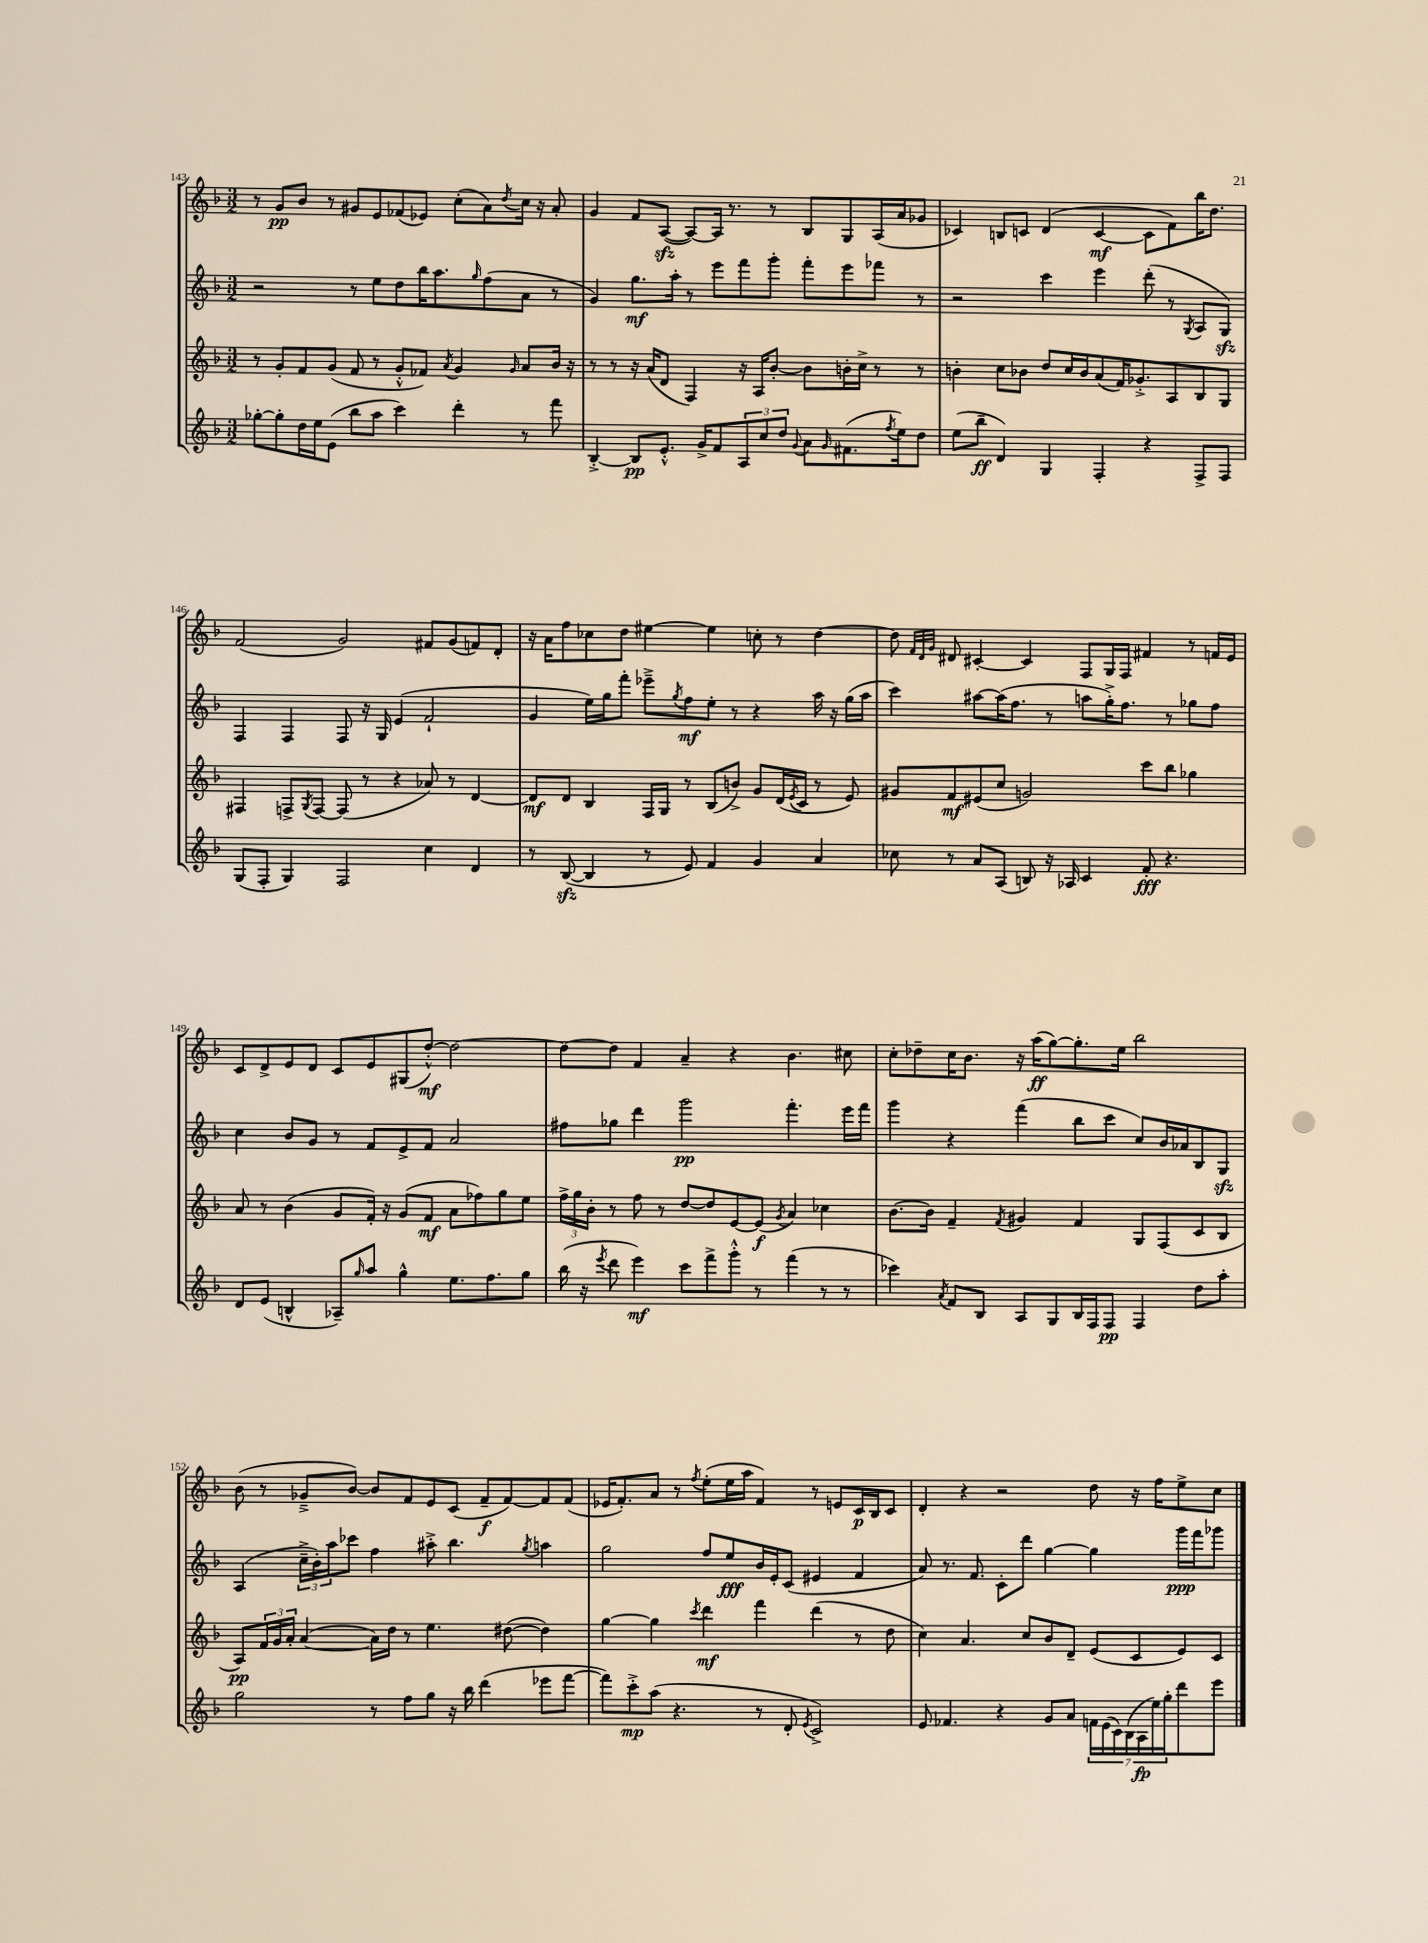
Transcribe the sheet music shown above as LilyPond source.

<<
\new StaffGroup <<
\new Staff = "s0" {
    \clef treble \key f \major \numericTimeSignature \time 3/2
    r8 g'8\pp bes'8 r8 gis'8 e'8 fes'8( ees'8) c''8-.( a'8) \acciaccatura { d''8 } c''16 r16 a'8-. |
    g'4 f'8 a8~\sfz( a8~) a16 r8. r8 bes8 g8 a16( a'16 ges'8 |
    ces'4) b8 c'8 d'4( c'4~\mf c'8 f'8) bes''16 d''8. |
    f'2( g'2) fis'8 g'8( f'8) d'8-. |
    r16 a'16 f''8 ces''8 d''8 eis''4~ eis''4 c''8-. r8 d''4~ |
    d''8 \grace { f'32 d'32 g'32 } dis'8 cis'4~-. cis'4 f8 g16 f16 fis'4 r8 f'16 e'16 |
    c'8 d'8-> e'8 d'8 c'8 e'8 gis8( d''8~-.-^\mf) d''2~ |
    d''8~ d''8 f'4 a'4-- r4 bes'4. cis''8 |
    c''8-. des''8-- c''16 bes'8. r16 a''16\ff( g''8~) g''8.-. e''16 bes''2 |
    bes'8( r8 ges'8---> bes'8~) bes'8 f'8 e'8 c'8( f'8--\f f'8~) f'8 f'8( |
    ees'16 f'8.-.) a'8 r8 \acciaccatura { f''8 } e''8-.( e''16 a''16 f'4) r8 e'8 c'16\p bes16 c'8 |
    d'4-. r4 r2 d''8 r16 f''16 e''8-> c''8 \bar "|." |
}
\new Staff = "s1" {
    \clef treble \key f \major \numericTimeSignature \time 3/2
    r2 r8 e''8 d''8 bes''16 a''8. \grace { g''16 } f''8( a'8 r8 |
    g'4) g''8.\mf a''16-. r8 e'''8 f'''8 g'''8-. f'''8-. e'''8 fes'''8 r8 |
    r2 c'''4 e'''4 d'''8-.( r8 \acciaccatura { g8 } a8 g8\sfz) |
    f4 f4 f8 r16 g16 e'4( f'2-! |
    g'4 e''16) g''16 f'''8-. ees'''8---> \acciaccatura { g''8 } f''8\mf e''8-. r8 r4 a''16 r16 g''16( a''16 |
    c'''4) ais''8~ ais''16( f''8. r8 a''8 g''16-.->) f''8. r8 ges''8 f''8 |
    c''4 bes'8 g'8 r8 f'8 e'8-> f'8 a'2 |
    fis''8 ges''8 d'''4 g'''2\pp f'''4.-. e'''16 f'''16 |
    g'''4 r4 f'''4( bes''8 c'''8 c''8) bes'16 aes'16 bes8 g8\sfz |
    a4( \tuplet 3/2 { c''16---> bes'16-.) a''16 } ces'''8 f''4 ais''8-.-> bes''4. \acciaccatura { g''8 } a''4 |
    g''2 f''8 e''8\fff bes'16 e'16-. c'8( eis'4 f'4 |
    a'8) r8. f'8. c'8-. d'''8 g''4~ g''4 g'''16\ppp f'''16 ges'''8 \bar "|." |
}
\new Staff = "s2" {
    \clef treble \key f \major \numericTimeSignature \time 3/2
    r8 g'8-. f'8 g'8( f'8 r8 g'8-.-^ fes'8) \acciaccatura { a'8 } g'4 \grace { g'16 } a'8 bes'16 r16 |
    r8 r8 r16 a'16( d'8 f4) r16 a16 bes'8~-. bes'8 b'16-. c''16-> r8 r8 |
    b'4-. c''8 bes'8 d''8 c''16 bes'16 a'8( f'16) ges'8.-.-> a8 bes8 g8 |
    fis4 f8-> \acciaccatura { g8 } f8~ f8( r8 r4 aes'8) r8 d'4~ |
    d'8\mf d'8 bes4 f16 g16 r8 bes8( b'8->) g'8 d'16( \acciaccatura { e'8 } c'16 r8 e'8) |
    gis'8 f'8\mf eis'8( c''8 g'2) c'''8 bes''8 ges''4 |
    a'8 r8 bes'4( g'8 f'16-.) r16 g'8( f'8\mf a'8 fes''8) g''8 e''8 |
    \tuplet 3/2 { f''16-> g''16 bes'16-. } r8 f''8 r8 d''8~ d''8 e'8~ e'8\f( \acciaccatura { g'8 } a'4) ces''4 |
    bes'8.~ bes'16 f'4-- \acciaccatura { f'8 } gis'4 f'4 g8 f8( c'8 bes8 |
    a8\pp) \tuplet 3/2 { f'16 g'16 a'16-. } a'4~( a'16) d''16 r8 e''4. dis''8~( dis''4) |
    g''4~ g''4 \acciaccatura { c'''8 } d'''4\mf f'''4 d'''4( r8 d''8 |
    c''4) a'4. c''8 bes'8 d'8-- e'8( c'8 e'8) c'8 \bar "|." |
}
\new Staff = "s3" {
    \clef treble \key f \major \numericTimeSignature \time 3/2
    ges''8~-. ges''8-. d''16 e''16 e'8( bes''8 a''8 c'''4) d'''4-. r8 f'''8 |
    bes4~-.-> bes8\pp e'8.-.-^ g'16-> f'8 \tuplet 3/2 { a8 c''8 d''8 } \appoggiatura { g'8 } a'8 \grace { g'16 } fis'8.( \acciaccatura { f''8 } e''16) d''8 |
    e''8( bes''8--\ff d'4) g4 f4-. r4 f8-> f8 |
    g8( f8-. g4) f2 c''4 d'4 |
    r8 bes8~\sfz( bes4 r8 e'8) f'4 g'4 a'4 |
    ces''8 r8 a'8 a8( b8) r16 aes16 c'4 f'8-.\fff r4. |
    d'8 e'8( b4-^ aes8--) \grace { g''16 } a''8 g''4-^ e''8. f''8. g''8 |
    bes''16( r16 \acciaccatura { e'''8 } d'''8 e'''4\mf) c'''8 f'''8-> g'''8-.-^ r8 f'''4( r8 r8 |
    ces'''4) \acciaccatura { a'8 } f'8 bes8 a8 g8 bes16 f16 f8\pp f4 d''8 a''8-. |
    g''2 r8 f''8 g''8 r16 bes''16 d'''4( ees'''8 f'''8~ |
    f'''8) c'''8-.->\mp a''8( r4. r8 d'8-. \acciaccatura { e'8 } c'2->) |
    e'8 fes'4. r4 g'8 a'8 \tuplet 7/4 { f'16 e'16( c'16) bes16( a16\fp e''16) g''16-. } d'''8 e'''8 \bar "|." |
}
>>
>>
\layout { \context { \Score currentBarNumber = #143 } }
